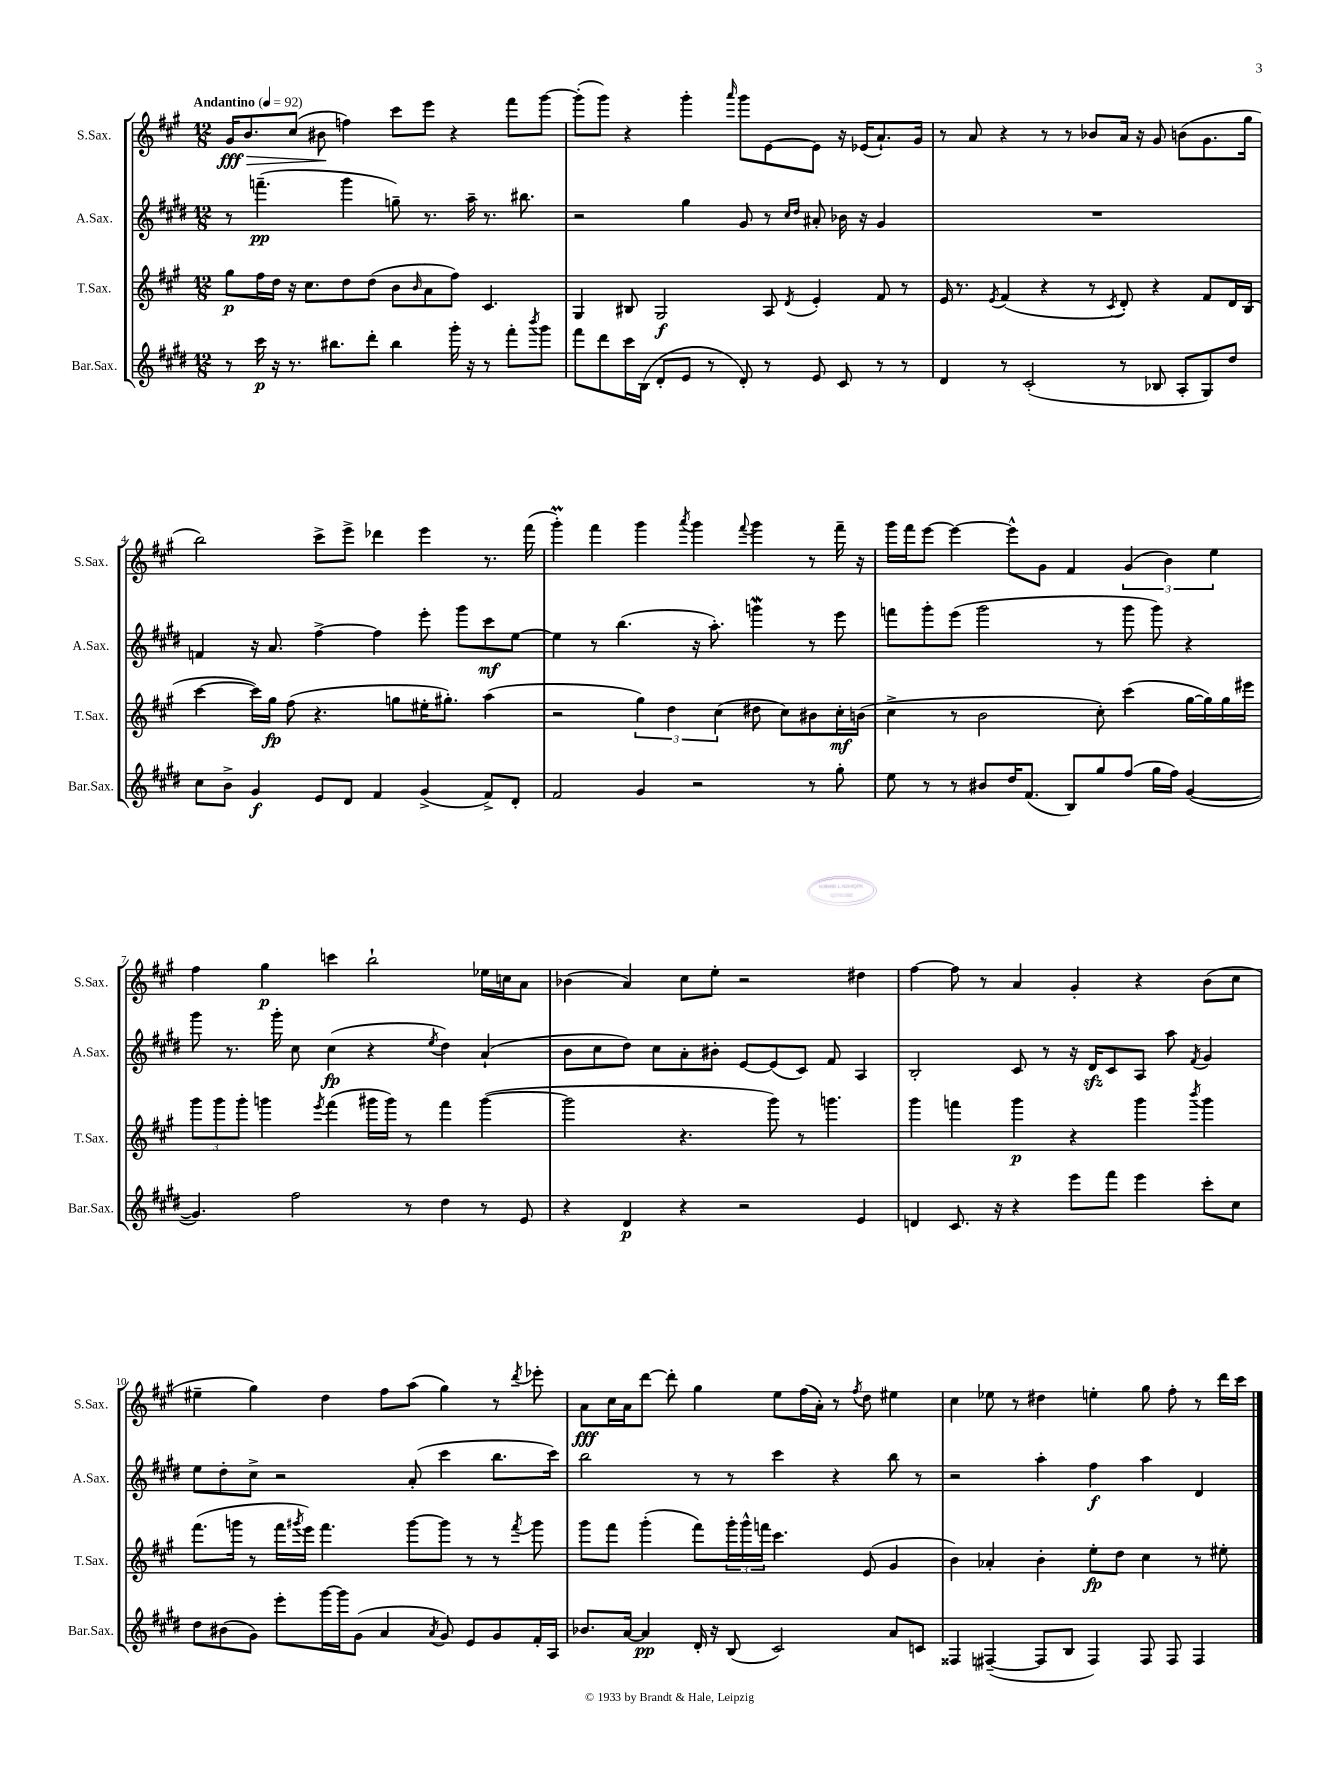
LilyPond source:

<<
\new StaffGroup <<
\new Staff = "s0" \with { instrumentName = "S.Sax." shortInstrumentName = "S.Sax." } {
    \clef treble \key a \major \numericTimeSignature \time 12/8 \tempo "Andantino" 4 = 92
    gis'16\fff\> b'8. cis''8( bis'8\! f''4) cis'''8 e'''8 r4 fis'''8 gis'''8~ |
    gis'''8-.( gis'''8) r4 gis'''4-. \grace { a'''16 } gis'''8 e'8~ e'8 r16 ees'16( a'8.-!) gis'16 |
    r8 a'8 r4 r8 r8 bes'8 a'16 r16 gis'8 b'8( gis'8. gis''16 |
    b''2) cis'''8-> e'''8-> des'''4 e'''4 r8. fis'''16( |
    gis'''4-.\prall) fis'''4 gis'''4 \acciaccatura { a'''8 } gis'''4 \appoggiatura { fis'''8 } gis'''4 r8 fis'''16-- r16 |
    gis'''16 fis'''16 e'''8~ e'''4~ e'''8-^ gis'8 fis'4 \tuplet 3/2 { gis'4( b'4) e''4 } |
    fis''4 gis''4\p c'''4 b''2-! ees''16 c''16 a'8 |
    bes'4( a'4) cis''8 e''8-. r2 dis''4 |
    fis''4~ fis''8 r8 a'4 gis'4-. r4 b'8( cis''8 |
    eis''4-- gis''4) d''4 fis''8 a''8( gis''4) r8 \acciaccatura { d'''8 } ees'''8-. |
    a'8\fff cis''16 a'16 d'''8~ d'''8-. gis''4 e''8 fis''16( a'16-.) r8 \acciaccatura { fis''8 } d''8 eis''4 |
    cis''4 ees''8 r8 dis''4 e''4-. gis''8 fis''8-. r8 d'''16 cis'''16 \bar "|." |
}
\new Staff = "s1" \with { instrumentName = "A.Sax." shortInstrumentName = "A.Sax." } {
    \clef treble \key e \major \numericTimeSignature \time 12/8
    r8 f'''4.--\pp( gis'''4 g''8--) r8. a''16-- r8. bis''8. |
    r2 gis''4 gis'8 r8 \grace { cis''16 dis''16 } ais'8-. bes'16 r16 gis'4 |
    R1. |
    f'4 r16 a'8. fis''4~-> fis''4 e'''8-. gis'''8 cis'''8\mf e''8~ |
    e''4 r8 b''4.( r16 a''8.-.) g'''4\mordent r8 e'''8 |
    f'''8 gis'''8-. e'''8( gis'''2 r8 gis'''8 gis'''8) r4 |
    gis'''8 r8. gis'''16-. cis''8 cis''4\fp( r4 \acciaccatura { e''8 } dis''4) a'4-!( |
    b'8 cis''8 dis''8) cis''8 a'8-. bis'8-. e'8~ e'8( cis'8) fis'8 a4 |
    b2-. cis'8 r8 r16 dis'16\sfz cis'8 a8 a''8 \acciaccatura { fis'8 } gis'4 |
    e''8 dis''8-. cis''8-> r2 a'8-.( cis'''4 b''8. cis'''16) |
    b''2 r8 r8 cis'''4 r4 b''8 r8 |
    r2 a''4-. fis''4\f a''4 dis'4 \bar "|." |
}
\new Staff = "s2" \with { instrumentName = "T.Sax." shortInstrumentName = "T.Sax." } {
    \clef treble \key a \major \numericTimeSignature \time 12/8
    gis''8\p fis''16 d''16 r16 cis''8. d''8 d''8( b'8 \grace { b'16 } a'8 fis''8) cis'4. |
    gis4 bis8 gis2\f a8 \acciaccatura { d'8 } e'4-. fis'8 r8 |
    e'16 r8. \acciaccatura { e'8 } fis'4( r4 r8 \acciaccatura { cis'8 } d'8-.) r4 fis'8 d'16 b16( |
    cis'''4~ cis'''16) gis''16\fp fis''8( r4. g''8 eis''16-. gis''8.-.) a''4( |
    r2 \tuplet 3/2 { gis''4) d''4 cis''4( } dis''8 cis''8) bis'8 cis''16-.\mf b'16( |
    cis''4-> r8 b'2 cis''8-.) cis'''4( gis''16~ gis''16) gis''16 eis'''16 |
    \tuplet 3/2 { gis'''8 gis'''8 gis'''8-. } g'''4 \acciaccatura { e'''8 } fis'''4( gis'''16 gis'''16) r8 fis'''4 gis'''4~( |
    gis'''2 r4. gis'''8) r8 g'''4. |
    gis'''4 f'''4 gis'''4\p r4 gis'''4 \acciaccatura { b'''8 } gis'''4 |
    fis'''8.( g'''16 r8 fis'''16 \acciaccatura { gis'''8 } e'''16) fis'''4. gis'''8~ gis'''8 r8 r8 \acciaccatura { fis'''8 } gis'''8 |
    gis'''8 fis'''8 gis'''4-.( fis'''8) \tuplet 3/2 { gis'''16-. gis'''16-^ f'''16 } cis'''4. e'8( gis'4 |
    b'4) aes'4-. b'4-. e''8-.\fp d''8 cis''4 r8 eis''8-. \bar "|." |
}
\new Staff = "s3" \with { instrumentName = "Bar.Sax." shortInstrumentName = "Bar.Sax." } {
    \clef treble \key e \major \numericTimeSignature \time 12/8
    r8 cis'''16\p r16 r8. bis''8. dis'''8-. bis''4 gis'''16-. r16 r8 fis'''8-. \acciaccatura { b'''8 } gis'''8 |
    fis'''8 dis'''8 cis'''16 b16( dis'8-. e'8 r8 dis'8-.) r8 e'8 cis'8 r8 r8 |
    dis'4 r8 cis'2-.( r8 bes8 a8-. gis8) dis''8 |
    cis''8 b'8-> gis'4\f e'8 dis'8 fis'4 gis'4->( fis'8->) dis'8-. |
    fis'2 gis'4 r2 r8 gis''8-. |
    e''8 r8 r8 bis'8 dis''16 fis'8.( b8) gis''8 fis''8( gis''16 fis''16) gis'4~( |
    gis'4.) fis''2 r8 dis''4 r8 e'8 |
    r4 dis'4\p r4 r2 e'4 |
    d'4 cis'8. r16 r4 e'''8 fis'''8 e'''4 cis'''8-. cis''8 |
    dis''8 bis'8( gis'8) e'''8-. gis'''16~ gis'''16 gis'8( a'4 \acciaccatura { a'8 } gis'8) e'8 gis'8 fis'16-. a16 |
    bes'8. a'16~ a'4\pp dis'16-. r16 b8( cis'2) a'8 c'8 |
    fisis4 fis4~--( fis8 b8 fis4) fis8 fis8 fis4 \bar "|." |
}
>>
>>
